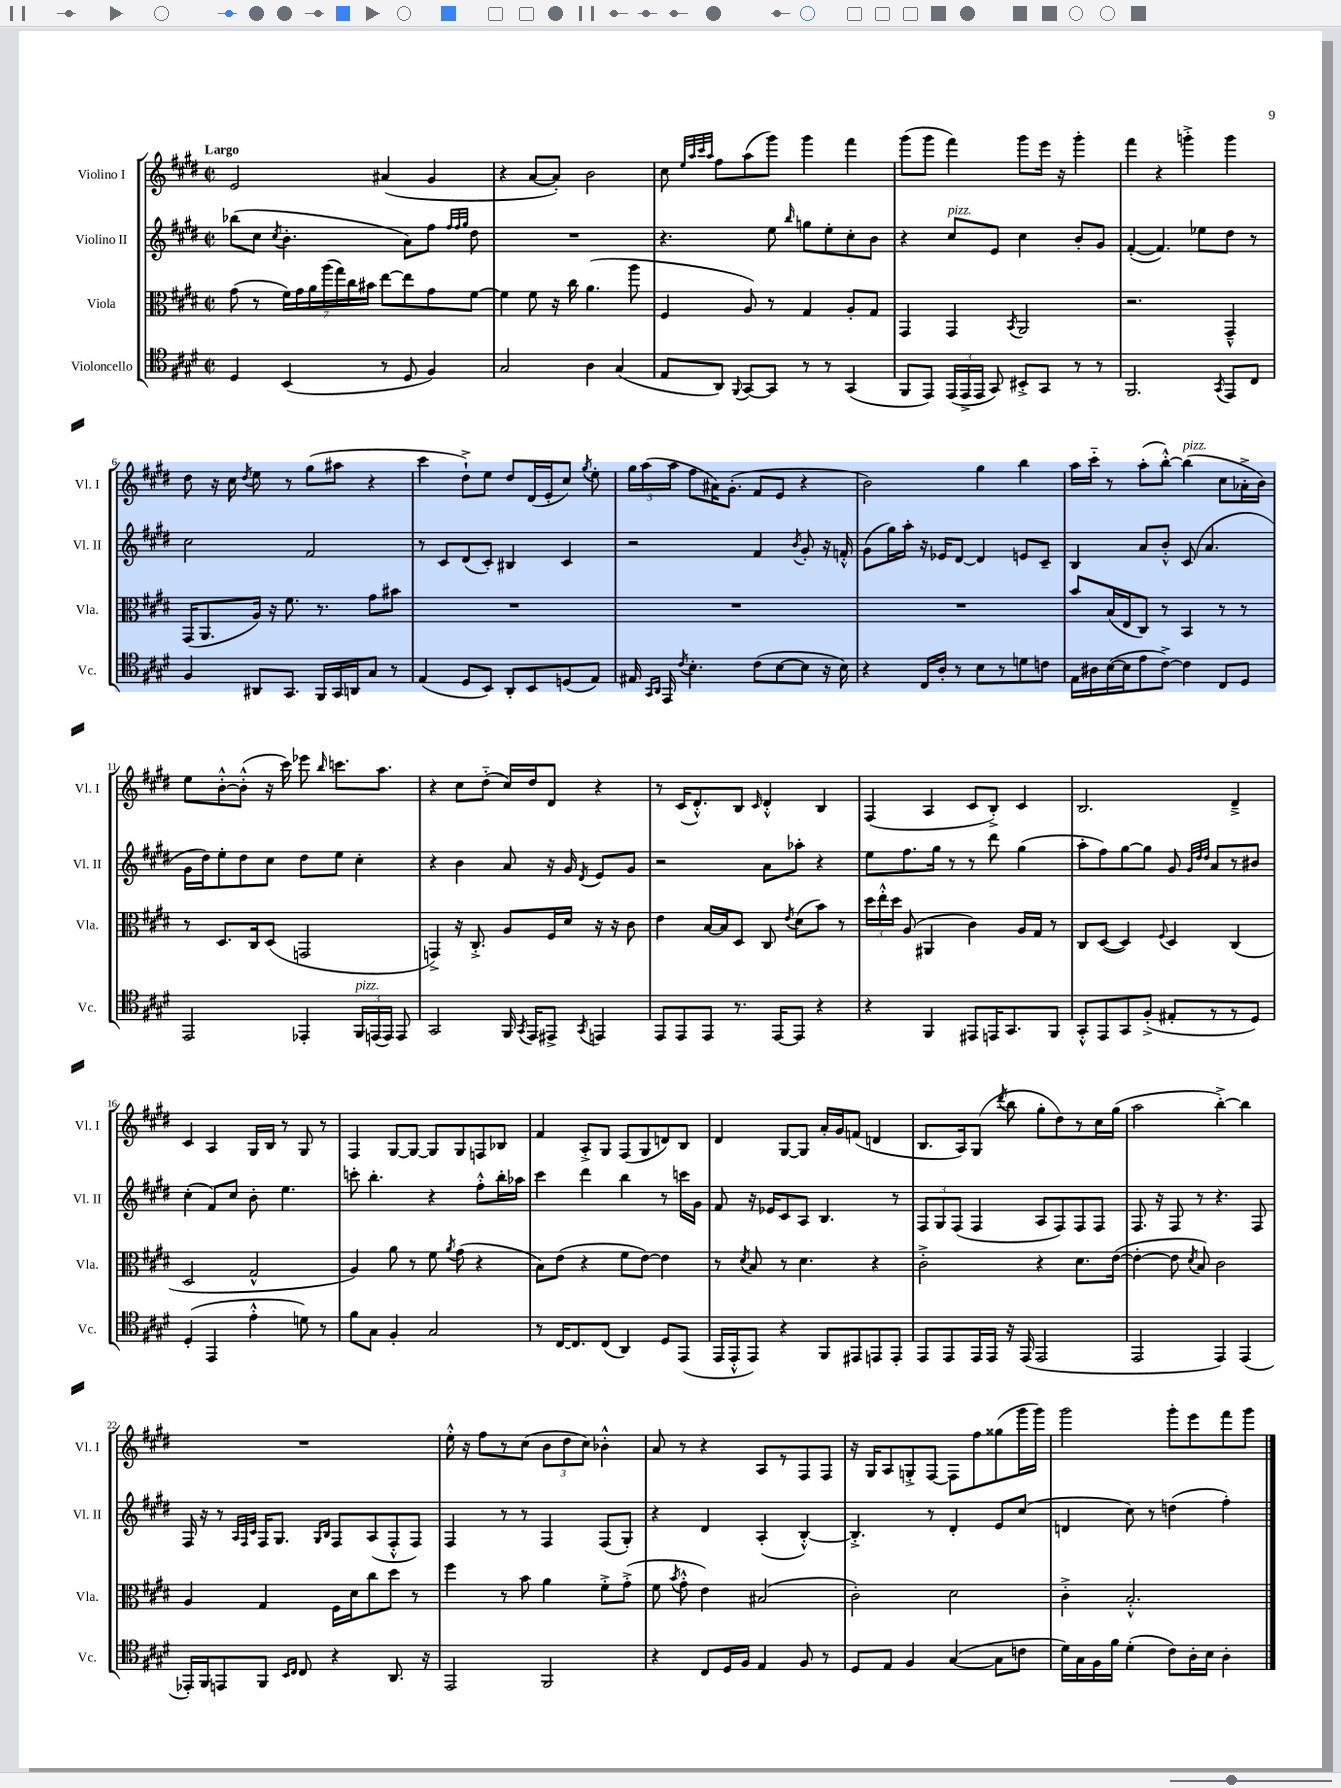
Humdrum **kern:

**kern	**kern	**kern	**kern
*part4	*part3	*part2	*part1
*staff4	*staff3	*staff2	*staff1
*I"Violoncello	*I"Viola	*I"Violino II	*I"Violino I
*I'Vc.	*I'Vla.	*I'Vl. II	*I'Vl. I
*clefC4	*clefC3	*clefG2	*clefG2
*k[f#c#g#d#]	*k[f#c#g#d#]	*k[f#c#g#d#]	*k[f#c#g#d#]
*M2/2	*M2/2	*M2/2	*M2/2
*met(c|)	*met(c|)	*met(c|)	*met(c|)
=1	=1	=1	=1
!	!	!	!LO:TX:a:B:t=Largo
4D#/	(8g#\	(8bb-X\L	2e/
.	8r	8cc#\J	.
.	.	8qcc#/	.
(4BB/	28f#\LL)	4.b'\	.
.	28g#\	.	.
.	28a\	.	.
.	(28aa\	.	.
.	28gg#\)	.	.
.	28cc#\	.	.
.	28b#X\JJ	.	.
8r	[8ee\L	.	(4a#X/
8D#/	8ee\]	8a\L)	.
4F#/)	8g#\	8ff#\J	4g#/
.	.	32qqff#/LLL	.
.	.	32qqff#/	.
.	.	32qqgg#/JJJ	.
.	[8f#\J	8dd#\	.
=2	=2	=2	=2
2G#/	4f#\]	1r	4r
.	8f#\	.	[8a/L
.	16r	.	8a'/J])
.	16cc#\	.	.
4A\	(4.a\	.	2b\
(4G#/	.	.	.
.	8aa\	.	.
=3	=3	=3	=3
8E/L	4F#/	4.r	8cc#\
.	.	.	32qqee/LLL
.	.	.	32qqaa/
.	.	.	32qqccc#/
.	.	.	32qqaa/JJJ
8AA/J)	.	.	8ff#\L
8qqFF#/	.	.	.
[8GG#/L	8A/)	.	(8aa\
8GG#/J]	8r	8ee\	8ggg#\J)
.	.	16qqbb/	.
8r	4G#/	8ggn\L	4ggg#\
8r	.	8ee'\	.
(4GG#/	8A'/L	8cc#'\	4fff#\
.	8G#/J	8b\J	.
=4	=4	=4	=4
8FF#/L	4GG#/	4r	(8ggg#\L
8EE/J)	.	.	8ggg#\J
!	!	!LO:TX:a:i:t=pizz.	!
(24EE/LL	4GG#/	8cc#/L	4fff#\)
24EE^/	.	.	.
24EE/JJ	.	.	.
8GG#/)	.	8e/J	.
.	8qBB/	.	.
8BB#X'^/L	2AA/	4cc#\	8ggg#\L
8GG#/J	.	.	16eee\Jk
.	.	.	16r
8r	.	8b'/L	4ggg#'\
8r	.	8g#/J	.
=5	=5	=5	=5
2.FF#/	2.r	([4f#'/	4fff#\
.	.	4.f#/])	4r
.	.	.	4gggn'^\
.	.	8ee-X\L	.
8qGG#/	.	.	.
8EE/L	4GG#~^^/	8dd#\J	4ggg\
8C#/J	.	8r	.
!!LO:LB:g=z
=6	=6	=6	=6
4F#/	(16GG#/KL	2cc#\	8dd#\
.	8.AA/	.	.
.	.	.	16r
.	.	.	16cc#\
.	.	.	8qdd#/
8AA#X/L	16A/Jk)	.	8ee\
.	16r	.	.
8.GG#/J	8.f#\	.	8r
.	.	2f#/	(8gg#\L
16FF#/LL	8.r	.	.
16GG#/	.	.	8aa#X\J
16AAn/J	.	.	.
8G#/J	8g#\L	.	4r
8r	8b#X\J	.	.
=7	=7	=7	=7
(4E/	1r	8r	4ccc#\
.	.	8c#/L	.
8D#/L	.	(8d#/	8dd#`^\L)
8BB/J)	.	8c#'/J)	8ee\J
8AA'/L	.	4B#X/	8dd#/L
8BB/	.	.	(16d#/L
.	.	.	16e'/J
(8Dn/	.	4c#/	8cc#/J)
.	.	.	8qgg#/
8E/J)	.	.	8ee'\
=8	=8	=8	=8
16E#X/	1r	2r	24gg#\LL
.	.	.	(24aa\
16qqGG#/LL	.	.	.
16qqAA/JJ	.	.	.
16EE/	.	.	.
.	.	.	24aa\JJ
8qc#/	.	.	.
4.B'\	.	.	8ff#\L
.	.	.	16a#X\K)
.	.	.	(8.g#'\J
(8c#\L	.	4f#/	8f#/L
[8B\	.	.	8e/J
.	.	8qb/	.
8B\J]	.	8g#'/	4r
16r	.	16r	.
16B\)	.	16fn'^^/	.
=9	=9	=9	=9
4r	1r	(8g#\L	2b\)
.	.	16gg#\L)	.
.	.	16aa'\JJ	.
16C#/LL	.	16r	.
16A'/JJ	.	16e-X/KL	.
8r	.	[8d#/J	.
8B\L	.	4d#/]	4gg#\
8r	.	.	.
8dn\	.	8en/L	4bb\
8cn\J	.	8c#~/J	.
=10	=10	=10	=10
16E\LL	8b/L	4B/	16aa\LL
16A#X\	.	.	16ccc#\JJ
([16B\	(16B/L	.	8r
16B\J]	16E/J	.	.
8e\	8C#/J)	8a/L	(8aa'\L
[8c#^\J)	8r	8b'^^/J	[8bb'^^\J)
!	!	!	!LO:TX:a:i:t=pizz.
4c#\]	4BB/	(8c#/	(4bb\]
.	.	4.a/	.
8C#/L	8r	.	8cc#\L
8D#/J	8r	.	16a-X'^\L
.	.	.	16b\JJ)
!!LO:LB:g=z
=11	=11	=11	=11
2EE/	8r	16g#\LL	8ee\L
.	.	16dd#\J)	.
.	8.D#/L	8ee'\	[8b'^^\
.	.	8dd#\	(8b'^^\J]
.	16C#/k	.	.
.	(8D#/J	8cc#\J	16r
.	.	.	16ccc#\)
4EE-X'/	2GGn/	8dd#\L	8eee-X\
.	.	.	16qqbb/
.	.	8ee\J	8.cccn\L
!LO:TX:a:i:t=pizz.	!	!	!
24FF#/LL	.	4cc#'\	.
(24EEn/	.	.	.
.	.	.	8.aa\J
24EE/JJ)	.	.	.
8EE/	.	.	.
=12	=12	=12	=12
2GG#/	4GGn^/)	4r	4r
.	16r	4b\	8cc#\L
.	8.C#'^/	.	.
.	.	.	(8dd#\J
16FF#/	8A/L	8a/	16cc#/LL)
8qGG#/	.	.	.
16EE/KL	.	.	16dd#/J
8EE#X^/J	16F#/L	16r	8d#/J
.	16d#/JJ	16g#/	.
8qGG#/	.	8qd#/	.
4EEn/	16r	8e/L	4r
.	16r	.	.
.	8c#\	8g#/J	.
=13	=13	=13	=13
8EE/L	4e\	2r	8r
8EE/	.	.	(16c#/KL
.	.	.	8.d#'^^/)
8EE/J	[16B/LL	.	.
.	16B/J]	.	.
8.r	8D#/J	.	8B/J
.	.	.	16qqc#/
.	8C#/	8a\L	4d#'^^/
[16EE/KL	.	.	.
.	8qe/	.	.
8EE/J]	(8d#\L	8aa-X'\J	.
4r	8b\J)	4r	4B/
.	8r	.	.
=14	=14	=14	=14
4r	24dd#\LL	8ee\L	(4F#/
.	24ee'^^\	.	.
.	24dd#\JJ	.	.
.	(8A/	8.ff#\	.
4FF#/	4AA#X/	.	4A/
.	.	16gg#\Jk	.
.	.	8r	.
8EE#X/L	4c#\)	8r	8c#/L
16EEn/K	.	8ddd#\	8B'^/J)
8.GG#/	.	.	.
.	16A/LL	(4gg#\	4c#/
.	16G#/JJ	.	.
8FF#/J	8r	.	.
=15	=15	=15	=15
8GG#'^^/L	8C#/L	8aa'\L	2.B/
8EE/	([8D#/J	8ff#\)	.
8GG#/	4D#/])	[8gg#\	.
(8F#'^/J	.	8gg#\J]	.
.	8qqF#/	.	.
8E#X'/L	4D#/	8g#/	.
.	.	32qqg#/LLL	.
.	.	32qqdd#/	.
.	.	32qqdd#/JJJ	.
8r	.	8a/L	.
8r	(4C#/	8r	4d#~^/
8D#/J)	.	8b#X/J	.
!!LO:LB:g=z
=16	=16	=16	=16
(4D#'/	2D#/	(4cc#'\	4c#/
4EE/	.	8f#/L)	4A/
.	.	8cc#/J	.
4e'^^\	2G#^^/	8b'\	16G#/LL
.	.	.	16B/JJ
.	.	4.ee\	8r
8dn\)	.	.	8G#/
8r	.	.	8r
=17	=17	=17	=17
8f#\L	4A/)	8cccn'\	4F#/
8G#\J	.	4.bb'\	.
4F#'/	8a\	.	[8G#/L
.	8r	.	8G#/J_
2G#/	8f#\	4r	8G#/L]
.	8qa/	.	.
.	(8g#\	.	8G#/
.	4r	8ff#'^^\L	8Fn/
.	.	16bb'\L	8B-X/J
.	.	16aa-X\JJ	.
=18	=18	=18	=18
8r	8B\L)	4ccc#\	4f#/
[16C#/KL	(8e\J	.	.
8.C#/]	.	.	.
.	4r	4ddd#\	8A'^/L
(8C#/J	.	.	8G#/J
4AA/)	8f#\L	4bb\	(8F#/L
.	[8e\J)	.	8G#/
8D#/L	4e\]	8r	8dn/)
(8EE/J	.	16cccn\LL	8B/J
.	.	16g#\JJ	.
=19	=19	=19	=19
16EE/LL	8r	8f#/	4d#/
16EE'^^/J	.	.	.
.	8qd#/	.	.
8EE/J)	8B/	16r	.
.	.	16e-X/KL	.
4r	8r	8c#/	[8G#/L
.	4.d#\	8A/J	8G#/J]
8FF#/L	.	4.B/	16a'/LL
.	.	.	16g#/J
8EE#X/	.	.	(8fn/J
8EEn/	4r	.	4dn/
8EE'/J	.	8r	.
=20	=20	=20	=20
8EE/L	2c#'^\	12F#/L	8.B/L
.	.	12G#/	.
8EE/	.	.	.
.	.	(12F#/J	.
.	.	.	16A/k)
16EE/L	.	4F#/	(8G#/J
16EE/JJ	.	.	.
.	.	.	8qddd#/
16r	.	.	8bb\
(16EE/	.	.	.
2EE/	4r	8A/L	8gg#'\L
.	.	8F#/)	8dd#\)
.	8.d#\L	8F#/	8r
.	.	8F#/J	16cc#\L
.	([16e\Jk	.	(16gg#\JJ
=21	=21	=21	=21
2EE/	4e'\_	8.F#/	2aa\
.	.	16r	.
.	8e\]	8F#/	.
.	8qd#/	.	.
.	8B/)	8r	.
4EE/)	2c#\	4.r	[4bb'^\)
(4EE/	.	.	4bb\]
.	.	8F#/	.
!!LO:LB:g=z
=22	=22	=22	=22
16EE-X'/LL)	4A/	16F#/	1r
16FF#/J	.	16r	.
8EEn/	.	8r	.
.	.	32qqA/LLL	.
.	.	32qqF#/	.
.	.	32qqc#/JJJ	.
8FF#/J	4G#/	16F#/KL	.
.	.	8.G#/J	.
16qqBB/LL	.	.	.
16qqC#/JJ	.	.	.
8C#/	.	.	.
.	.	16qqG#/LL	.
.	.	16qqB/JJ	.
4r	16F#\LL	8F#/L	.
.	16d#\J	.	.
.	8cc#\	(8A/	.
8.AA/	8dd#\J	8F#'^^/	.
.	8r	8F#/J)	.
16r	.	.	.
=23	=23	=23	=23
2EE/	4ff#\	4F#/	16ee'^^\
.	.	.	16r
.	.	.	8ff#\L
.	8r	8r	8r
.	8b\	8r	(8cc#\J
2FF#/	4a\	4F#/	12b\L
.	.	.	12dd#\
.	.	.	12cc#\J)
.	8f#'^\L	(8F#/L	4b-X'^^\
.	(8g#'^\J	8G#'/J)	.
=24	=24	=24	=24
4r	8f#\	4r	8a/
.	8qb/	.	.
.	8g#'^^\	.	8r
8C#/L	4e\)	4d#/	4r
16D#/L	.	.	.
16F#/JJ	.	.	.
4E/	(2B#X/	(4A'/	8A/L
.	.	.	8r
8F#/	.	[4B'^^/)	8F#/
8r	.	.	8F#/J
=25	=25	=25	=25
8D#/L	2c#'\)	4.B'^/]	16r
.	.	.	16G#/KL
8E/J	.	.	8A/
4F#/	.	.	8Gn'^/
.	.	8r	[8F#/J
([4G#/	2d#\	4d#'/	8F#\L]
.	.	.	8ff#\
8G#\L]	.	8e/L	(8gg##X\
8cn\J	.	(8cc#/J	16ggg#\L
.	.	.	16ggg#\JJ)
=26	=26	=26	=26
16d#\LL)	4c#'^\	4dn/	2ggg#\
16G#\	.	.	.
16F#\	.	.	.
16f#\JJ	.	.	.
(4d#'\	2.B'^^/	8cc#\)	.
.	.	8r	.
8c#\L)	.	(4ddn\	8ggg#'\L
16A'\L	.	.	8eee\
16B\JJ	.	.	.
4A'\	.	4ff#'\)	8fff#\
.	.	.	8ggg#\J
==	==	==	==
*-	*-	*-	*-
